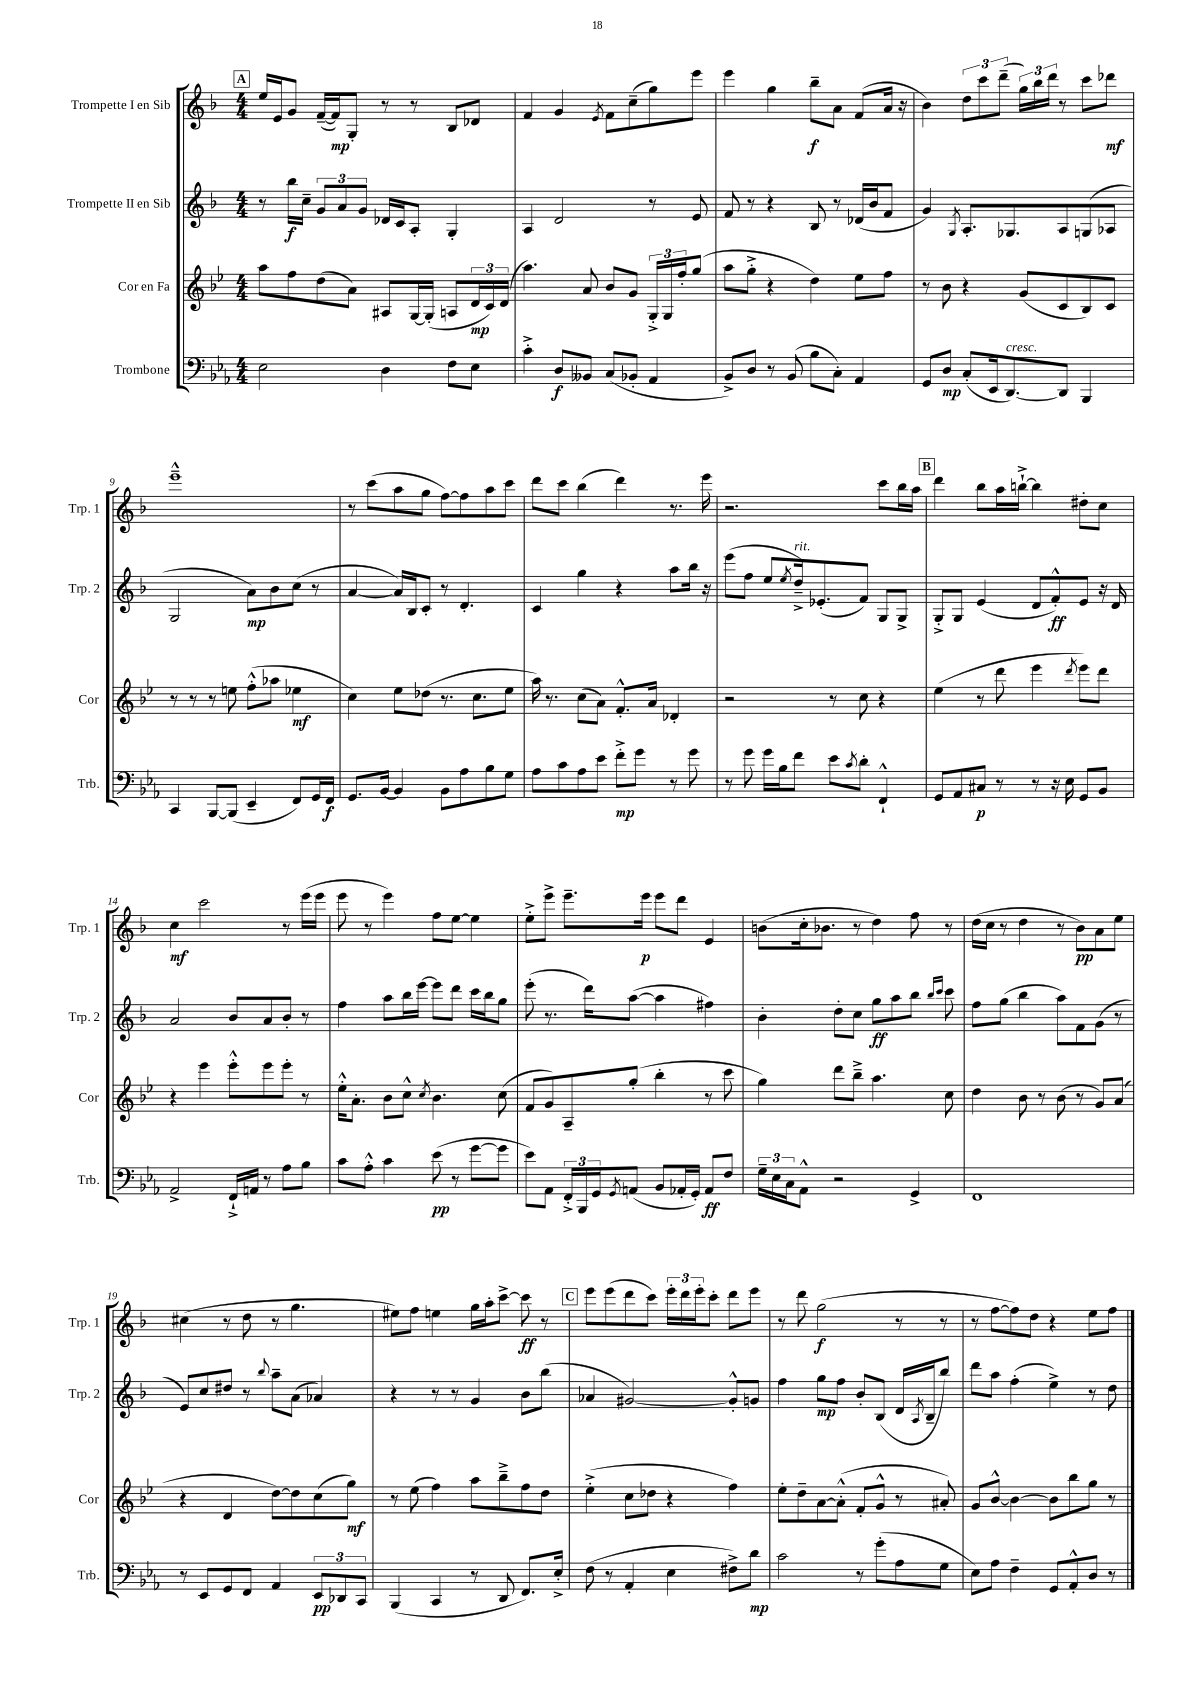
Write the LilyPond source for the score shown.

<<
\new StaffGroup <<
\new Staff = "s0" \with { instrumentName = "Trompette I en Sib" shortInstrumentName = "Trp. 1" } {
    \clef treble \key f \major \numericTimeSignature \time 4/4
    \mark \markup { \box "A" } e''16 e'16 g'8 f'16~--( f'16\mp) g8-. r8 r8 bes8 des'8 |
    f'4 g'4 \acciaccatura { e'8 } f'8 c''8--( g''8) e'''8 |
    e'''4 g''4 bes''8--\f a'8 f'8( a'16 r16 |
    bes'4) \tuplet 3/2 { d''8 c'''8 d'''8--( } \tuplet 3/2 { g''16) bes''16 d'''16 } r8 c'''8 des'''8\mf |
    e'''1---^ |
    r8 c'''8( a''8 g''8 f''8~) f''8 a''8 c'''8 |
    d'''8 c'''8 bes''4( d'''4) r8. e'''16 |
    r2. c'''8 bes''16 a''16 |
    \mark \markup { \box "B" } d'''4 bes''8 a''16 b''16~-!-> b''4 dis''8-. c''8 |
    c''4\mf c'''2 r8 e'''16( e'''16 |
    e'''8 r8 e'''4) f''8 e''8~ e''4 |
    e''8-.-> e'''8-> e'''8.-- e'''16\p e'''8 d'''8 e'4 |
    b'8( c''16-. bes'8. r8 d''4) f''8 r8 |
    d''16( c''16 r8 d''4 r8 bes'8\pp) a'8 e''8 |
    cis''4( r8 d''8 r8 g''4. |
    eis''8) f''8 e''4 g''16 a''16-. c'''8~-> c'''8\ff r8 |
    \mark \markup { \box "C" } e'''8 e'''8( d'''8 c'''8) \tuplet 3/2 { e'''16-. d'''16 e'''16-. } c'''8-. d'''8 e'''8 |
    r8 d'''8 g''2\f( r8 r8 |
    r8 f''8~ f''8) d''8 r4 e''8 f''8 \bar "|." |
}
\new Staff = "s1" \with { instrumentName = "Trompette II en Sib" shortInstrumentName = "Trp. 2" } {
    \clef treble \key f \major \numericTimeSignature \time 4/4
    \mark \markup { \box "A" } r8 bes''16\f c''16-- \tuplet 3/2 { g'8 a'8 g'8 } des'16 c'16 a8-. g4-. |
    a4 d'2 r8 e'8 |
    f'8 r8 r4 bes8 r8 des'16( bes'16 f'8 |
    g'4) \acciaccatura { g8 } a8.-. ges8. a8 g8( aes8 |
    g2 a'8\mp) bes'8 c''8( r8 |
    a'4~ a'16) bes16 c'8-. r8 d'4.-. |
    c'4 g''4 r4 a''8 bes''16 r16 |
    e'''8( f''8 e''8 \acciaccatura { e''8 } d''16--->^\markup { \italic "rit." }) ees'8.-.( f'8) g8 g8-> |
    \mark \markup { \box "B" } g8-.-> g8 e'4( d'8 f'8-.-^\ff) e'8 r16 d'16 |
    a'2 bes'8 a'8 bes'8-. r8 |
    f''4 a''8 bes''16 e'''16~ e'''8 d'''8 c'''16 bes''16 g''8 |
    e'''8-.( r8. d'''16) a''8~( a''4 fis''4) |
    bes'4-. d''8-. c''8 g''8\ff a''8 bes''8 \grace { bes''16 c'''16 } c'''8 |
    f''8 g''8( bes''4 a''8) f'8 g'8( r8 |
    e'8) c''8 dis''8 r8 \appoggiatura { bes''8 } a''8-- a'8( aes'4) |
    r4 r8 r8 g'4 bes'8 bes''8( |
    \mark \markup { \box "C" } aes'4 gis'2~) gis'8-.-^ g'8 |
    f''4 g''8\mp f''8 bes'8-. bes8( d'16 \acciaccatura { a8 } bes16-- bes''8) |
    d'''8 a''8 f''4-.( e''4->) r8 d''8 \bar "|." |
}
\new Staff = "s2" \with { instrumentName = "Cor en Fa" shortInstrumentName = "Cor" } {
    \clef treble \key bes \major \numericTimeSignature \time 4/4
    \mark \markup { \box "A" } a''8 f''8 d''8( a'8) ais8 g16~ g16-.( a8 \tuplet 3/2 { d'16\mp c'16) d'16( } |
    a''4.) a'8 bes'8 g'8 \tuplet 3/2 { g16-.-> g16 f''16-. } g''8( |
    a''8 g''8-.-> r4 d''4) ees''8 f''8 |
    r8 bes'8 r4 g'8( c'8 bes8) c'8 |
    r8 r8 r8 e''8 f''8-.-^( aes''8 ees''4\mf |
    c''4) ees''8 des''8( r8. c''8. ees''8 |
    a''16) r8. c''8( a'8) f'8.-.-^ a'16 des'4-. |
    r2 r8 c''8 r4 |
    \mark \markup { \box "B" } ees''4( r8 d'''8 ees'''4 \acciaccatura { d'''8 } ees'''8) d'''8 |
    r4 ees'''4 ees'''8-.-^ ees'''8 ees'''8-. r8 |
    ees''16-.-^ a'8.-. bes'8 c''8-^ \acciaccatura { c''8 } bes'4. c''8( |
    f'8 g'8) a8-- g''8-.( bes''4-. r8 c'''8 |
    g''4) d'''8 bes''8---> a''4. c''8 |
    d''4 bes'8 r8 bes'8( r8 g'8) a'8( |
    r4 d'4 d''8~) d''8 c''8( g''8\mf) |
    r8 ees''8( f''4) a''8 bes''8---> f''8 d''8 |
    \mark \markup { \box "C" } ees''4-.->( c''8 des''8 r4 f''4) |
    ees''8-. d''8-- a'8~ a'8-.-^( f'8-. g'8-^ r8 ais'8-.) |
    g'8 bes'8~-^ bes'4~ bes'8 bes''8 g''8 r8 \bar "|." |
}
\new Staff = "s3" \with { instrumentName = "Trombone" shortInstrumentName = "Trb." } {
    \clef bass \key ees \major \numericTimeSignature \time 4/4
    \mark \markup { \box "A" } ees2 d4 f8 ees8 |
    c'4-.-> d8\f beses,8 c8( bes,8-. aes,4 |
    bes,8->) d8 r8 bes,8( bes8 c8-.) aes,4 |
    g,8 d8\mp c8-.( ees,16 d,8.~^\markup { \italic "cresc." }) d,8 bes,,4 |
    c,4 bes,,8~ bes,,8( ees,4-- f,8) g,16 f,16\f |
    g,8. bes,16~ bes,4 bes,8 aes8 bes8 g8 |
    aes8 c'8 aes8 ees'8 f'8-.->\mp g'8 r8 g'8 |
    r8 g'8 g'16 bes16 f'8 ees'8 \acciaccatura { c'8 } d'8-. f,4-!-^ |
    \mark \markup { \box "B" } g,8 aes,8 cis8\p r8 r8 r16 ees16 g,8 bes,8 |
    aes,2-> f,16-!-> a,16 r8 aes8 bes8 |
    c'8 aes8-.-^ c'4 ees'8\pp( r8 g'8~ g'8 |
    ees'8) aes,8 \tuplet 3/2 { f,16-.-> bes,,16 g,16 } \acciaccatura { g,8 } a,8( bes,8 aes,16-. g,16-.) aes,8\ff f8 |
    \tuplet 3/2 { g16-- ees16 c16 } aes,8-^ r2 g,4-> |
    f,1 |
    r8 ees,8 g,8 f,8 aes,4 \tuplet 3/2 { ees,8\pp des,8 c,8 } |
    bes,,4( c,4 r8 d,8 f,8.) ees16-.-> |
    \mark \markup { \box "C" } f8( r8 aes,4-. ees4 fis8->) d'8\mp |
    c'2 r8 g'8-.( aes8 g8 |
    ees8) aes8 f4-- g,8 aes,8-.-^ d8 r8 \bar "|." |
}
>>
>>
\layout { \context { \Score currentBarNumber = #5 } }
